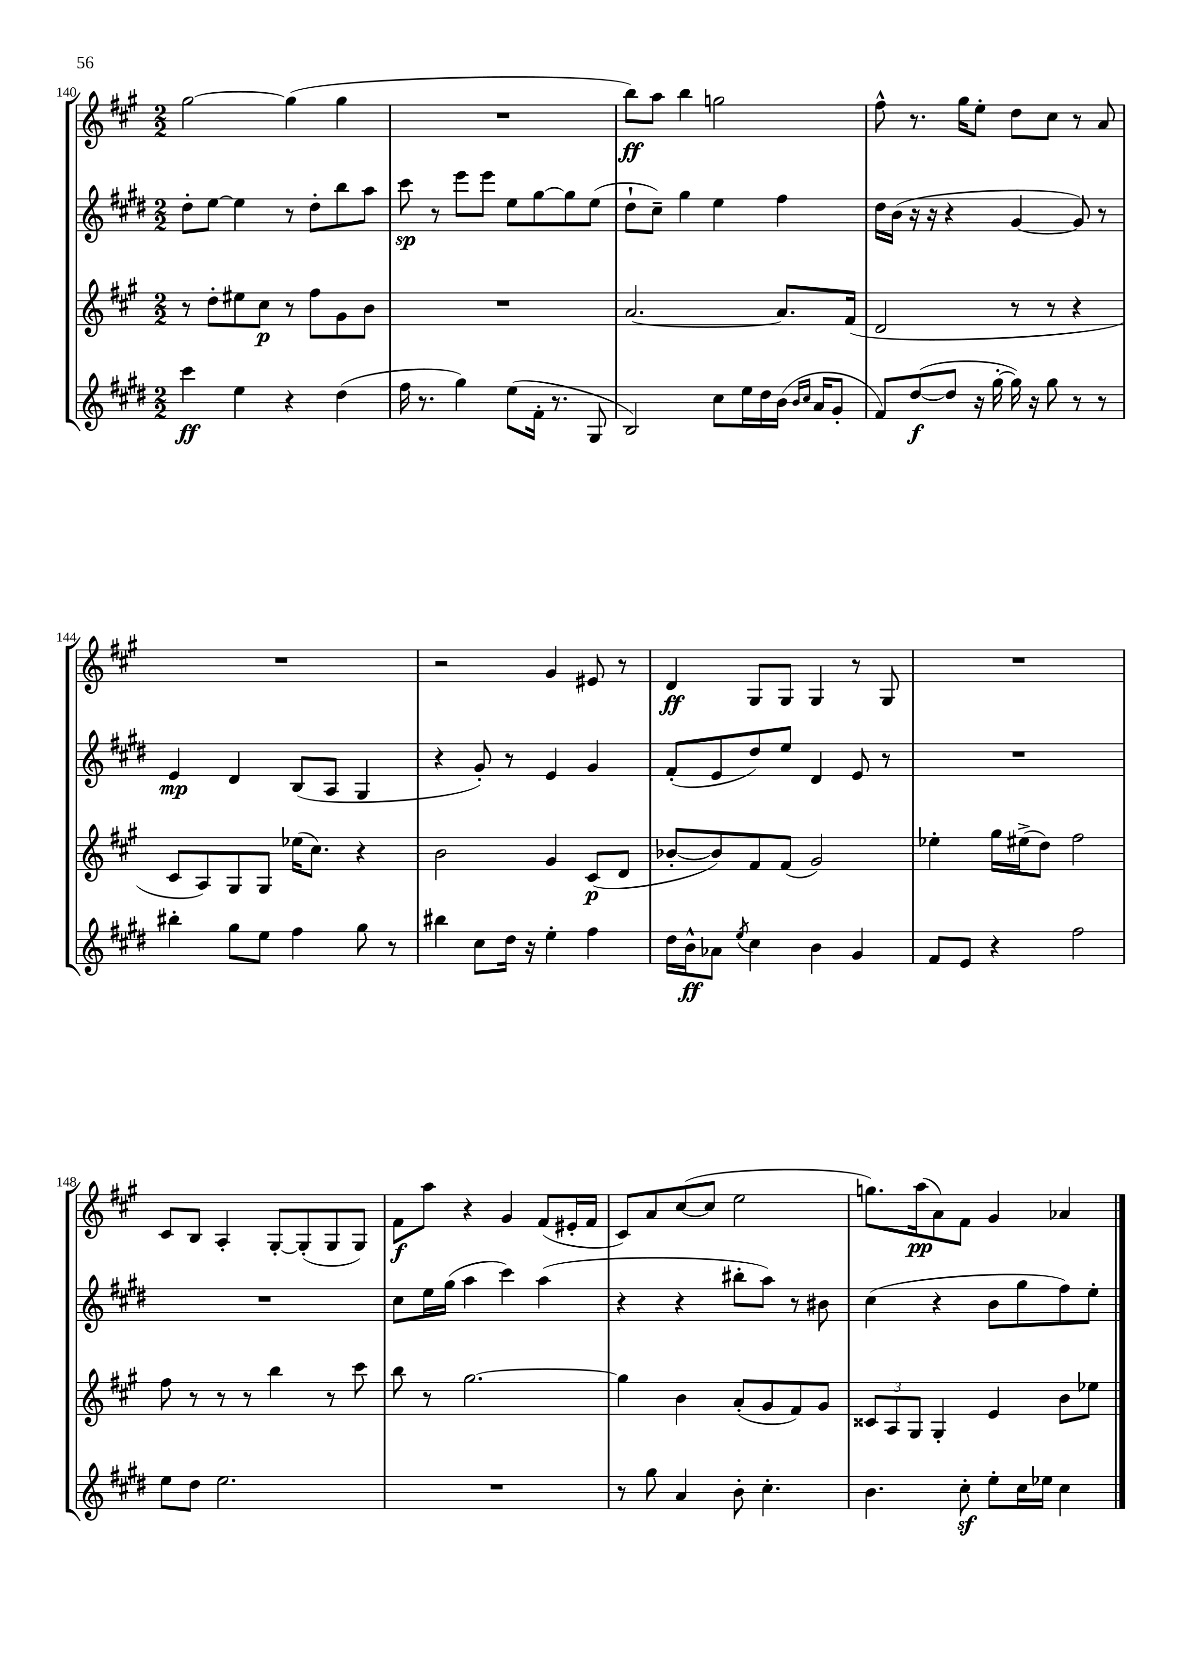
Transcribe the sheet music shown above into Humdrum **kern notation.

**kern	**dynam	**kern	**dynam	**kern	**dynam	**kern	**dynam
*part4	*part4	*part3	*part3	*part2	*part2	*part1	*part1
*staff4	*staff4	*staff3	*staff3	*staff2	*staff2	*staff1	*staff1
*clefG2	*	*clefG2	*	*clefG2	*	*clefG2	*
*k[f#c#g#d#]	*	*k[f#c#g#]	*	*k[f#c#g#d#]	*	*k[f#c#g#]	*
*M2/2	*	*M2/2	*	*M2/2	*	*M2/2	*
=140	=140	=140	=140	=140	=140	=140	=140
4ccc#\	ff	8r	.	8dd#'\L	.	[2gg#\	.
.	.	8dd'\L	.	[8ee\J	.	.	.
4ee\	.	8ee#X\	.	4ee\]	.	.	.
.	.	8cc#\J	p	.	.	.	.
4r	.	8r	.	8r	.	(4gg#\]	.
.	.	8ff#\L	.	8dd#'\L	.	.	.
(4dd#\	.	8g#\	.	8bb\	.	4gg#\	.
.	.	8b\J	.	8aa\J	.	.	.
=141	=141	=141	=141	=141	=141	=141	=141
16ff#\	.	1r	.	8ccc#\	sp	1r	.
8.r	.	.	.	.	.	.	.
.	.	.	.	8r	.	.	.
4gg#\)	.	.	.	8eee\L	.	.	.
.	.	.	.	8eee\J	.	.	.
(8ee\L	.	.	.	8ee\L	.	.	.
16f#'\Jk	.	.	.	[8gg#\	.	.	.
8.r	.	.	.	.	.	.	.
.	.	.	.	8gg#\]	.	.	.
8G#/	.	.	.	(8ee\J	.	.	.
=142	=142	=142	=142	=142	=142	=142	=142
2B/)	.	[2.a/	.	8dd#`\L	.	8bb\L)	ff
.	.	.	.	8cc#~\J)	.	8aa\J	.
.	.	.	.	4gg#\	.	4bb\	.
8cc#\L	.	.	.	4ee\	.	2ggn\	.
16ee\L	.	.	.	.	.	.	.
16dd#\	.	.	.	.	.	.	.
(16b\JJ	.	8.a/L]	.	4ff#\	.	.	.
16qqb/LL	.	.	.	.	.	.	.
16qqcc#/JJ	.	.	.	.	.	.	.
16a/KL	.	.	.	.	.	.	.
8g#'/J	.	.	.	.	.	.	.
.	.	(16f#/Jk	.	.	.	.	.
=143	=143	=143	=143	=143	=143	=143	=143
8f#/L)	.	2d/	.	16dd#\LL	.	8ff#^^\	.
.	.	.	.	(16b\JJ	.	.	.
([8dd#/	f	.	.	16r	.	8.r	.
.	.	.	.	16r	.	.	.
8dd#/J]	.	.	.	4r	.	.	.
.	.	.	.	.	.	16gg#\KL	.
16r	.	.	.	.	.	8ee'\J	.
[16gg#'\	.	.	.	.	.	.	.
16gg#\])	.	8r	.	[4g#/	.	8dd\L	.
16r	.	.	.	.	.	.	.
8gg#\	.	8r	.	.	.	8cc#\J	.
8r	.	4r	.	8g#/])	.	8r	.
8r	.	.	.	8r	.	8a/	.
!!LO:LB:g=z
=144	=144	=144	=144	=144	=144	=144	=144
4bb#X'\	.	8c#/L	.	4e/	mp	1r	.
.	.	8A/)	.	.	.	.	.
8gg#\L	.	8G#/	.	4d#/	.	.	.
8ee\J	.	8G#/J	.	.	.	.	.
4ff#\	.	(16ee-X\KL	.	(8B/L	.	.	.
.	.	8.cc#\J)	.	.	.	.	.
.	.	.	.	8A/J	.	.	.
8gg#\	.	4r	.	4G#/	.	.	.
8r	.	.	.	.	.	.	.
=145	=145	=145	=145	=145	=145	=145	=145
4bb#X\	.	2b\	.	4r	.	2r	.
8cc#\L	.	.	.	8g#'/)	.	.	.
16dd#\Jk	.	.	.	8r	.	.	.
16r	.	.	.	.	.	.	.
4ee'\	.	4g#/	.	4e/	.	4g#/	.
4ff#\	.	(8c#/L	p	4g#/	.	8e#X/	.
.	.	8d/J	.	.	.	8r	.
=146	=146	=146	=146	=146	=146	=146	=146
16dd#\LL	.	[8b-X'/L	.	(8f#'/L	.	4d/	ff
16b^^\J	ff	.	.	.	.	.	.
8a-X\J	.	8b-/])	.	8e/	.	.	.
8qee/	.	.	.	.	.	.	.
4cc#\	.	8f#/	.	8dd#/)	.	8G#/L	.
.	.	(8f#/J	.	8ee/J	.	8G#/J	.
4b\	.	2g#/)	.	4d#/	.	4G#/	.
4g#/	.	.	.	8e/	.	8r	.
.	.	.	.	8r	.	8G#/	.
=147	=147	=147	=147	=147	=147	=147	=147
8f#/L	.	4ee-X'\	.	1r	.	1r	.
8e/J	.	.	.	.	.	.	.
4r	.	16gg#\LL	.	.	.	.	.
.	.	(16ee#X^\J	.	.	.	.	.
.	.	8dd\J)	.	.	.	.	.
2ff#\	.	2ff#\	.	.	.	.	.
!!LO:LB:g=z
=148	=148	=148	=148	=148	=148	=148	=148
8ee\L	.	8ff#\	.	1r	.	8c#/L	.
8dd#\J	.	8r	.	.	.	8B/J	.
2.ee\	.	8r	.	.	.	4A'/	.
.	.	8r	.	.	.	.	.
.	.	4bb\	.	.	.	[8G#'/L	.
.	.	.	.	.	.	(8G#'/]	.
.	.	8r	.	.	.	8G#/	.
.	.	8ccc#\	.	.	.	8G#/J)	.
=149	=149	=149	=149	=149	=149	=149	=149
1r	.	8bb\	.	8cc#\L	.	8f#\L	f
.	.	8r	.	16ee\L	.	8aa\J	.
.	.	.	.	(16gg#\JJ	.	.	.
.	.	[2.gg#\	.	4aa\	.	4r	.
.	.	.	.	4ccc#\)	.	4g#/	.
.	.	.	.	(4aa\	.	(8f#/L	.
.	.	.	.	.	.	16e#X'/L	.
.	.	.	.	.	.	16f#/JJ	.
=150	=150	=150	=150	=150	=150	=150	=150
8r	.	4gg#\]	.	4r	.	8c#/L)	.
8gg#\	.	.	.	.	.	8a/	.
4a/	.	4b\	.	4r	.	([8cc#/	.
.	.	.	.	.	.	8cc#/J]	.
8b'\	.	(8a'/L	.	8bb#X'\L	.	2ee\	.
4.cc#'\	.	8g#/	.	8aa\J)	.	.	.
.	.	8f#/)	.	8r	.	.	.
.	.	8g#/J	.	8b#X\	.	.	.
=151	=151	=151	=151	=151	=151	=151	=151
4.b\	.	12c##X/L	.	(4cc#\	.	8.ggn\L)	.
.	.	12A/	.	.	.	.	.
.	.	12G#/J	.	.	.	.	.
.	.	.	.	.	.	(16aa\k	pp
.	.	4G#'/	.	4r	.	8a\)	.
8cc#z'\	.	.	.	.	.	8f#\J	.
8ee'\L	.	4e/	.	8b\L	.	4g#/	.
16cc#\L	.	.	.	8gg#\	.	.	.
16ee-X\JJ	.	.	.	.	.	.	.
4cc#\	.	8b\L	.	8ff#\)	.	4a-X/	.
.	.	8ee-X\J	.	8ee'\J	.	.	.
==	==	==	==	==	==	==	==
*-	*-	*-	*-	*-	*-	*-	*-
